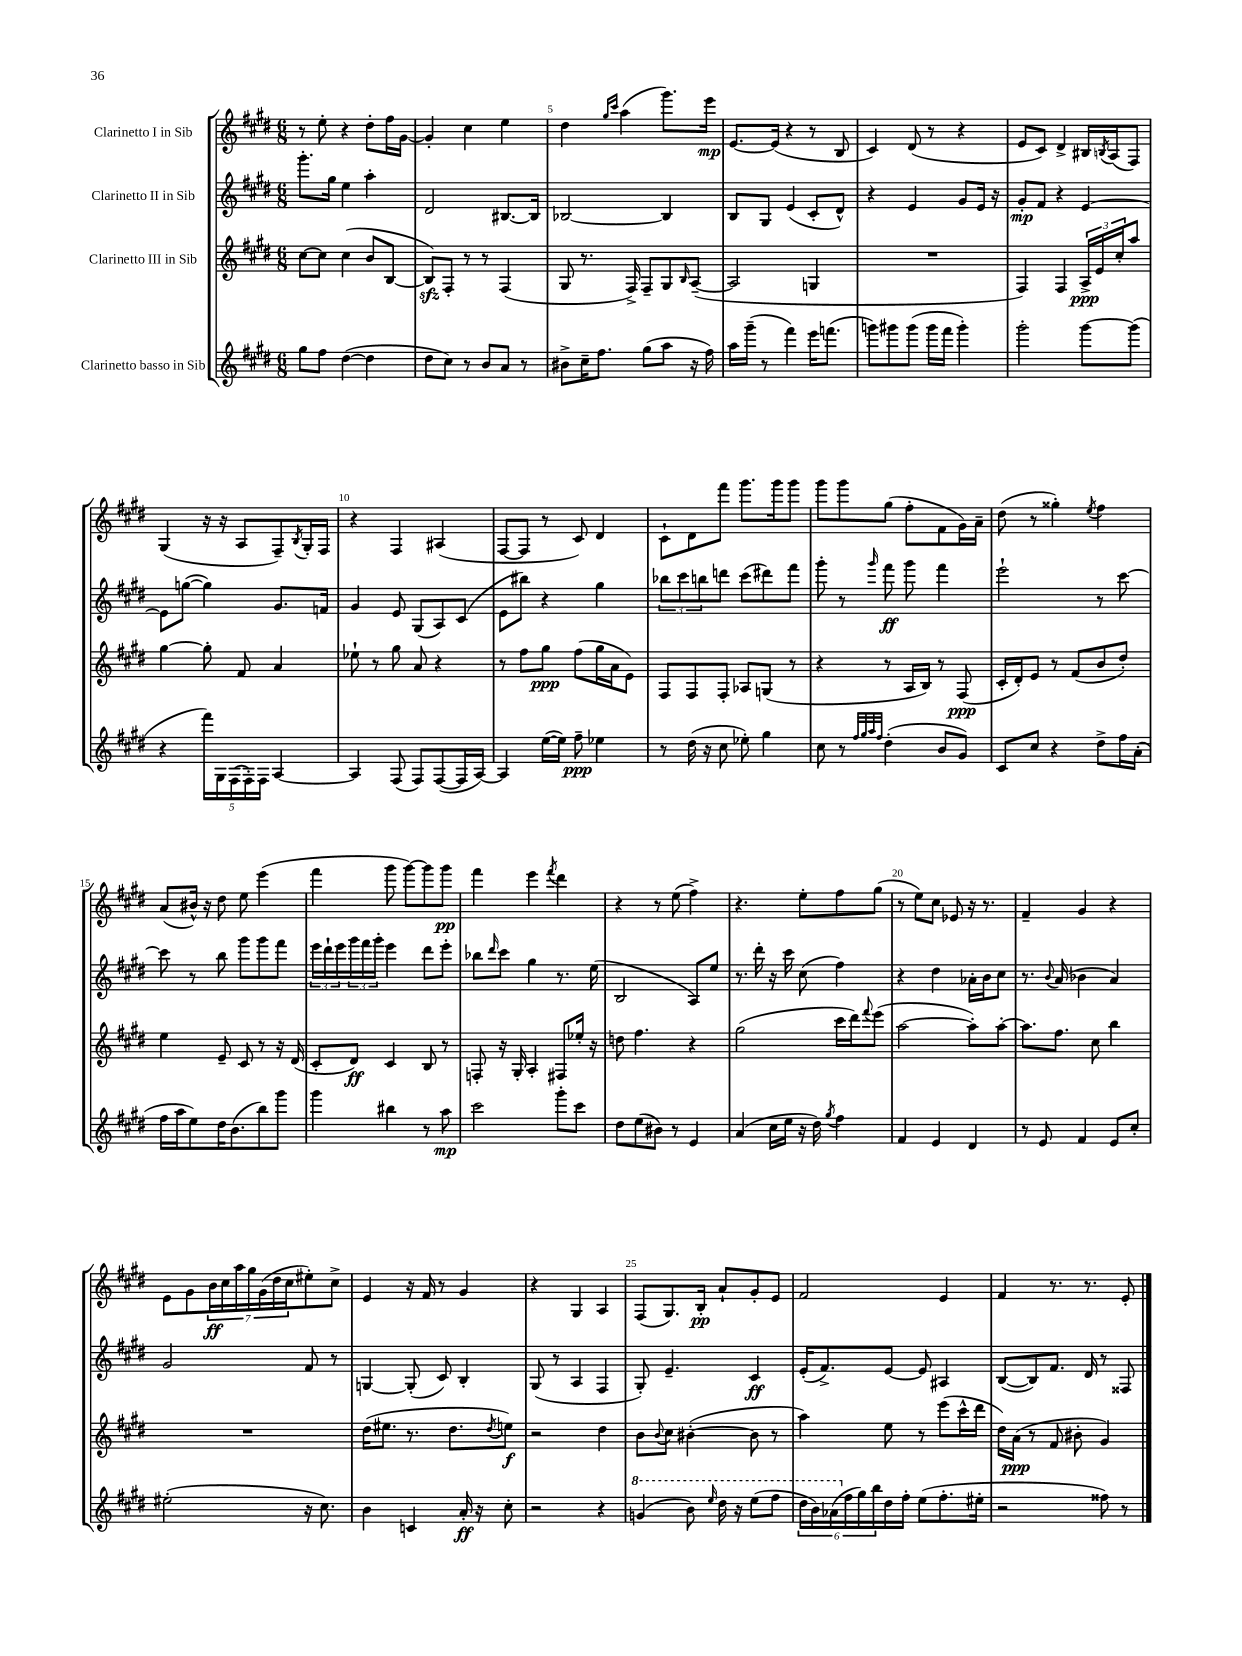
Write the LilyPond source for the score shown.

<<
\new StaffGroup <<
\new Staff = "s0" \with { instrumentName = "Clarinetto I in Sib" } {
    \clef treble \key e \major \numericTimeSignature \time 6/8
    r8 e''8-. r4 dis''8-. fis''16 gis'16~ |
    gis'4-. cis''4 e''4 |
    dis''4 \grace { gis''16 cis'''16 } a''4( gis'''8.) e'''16\mp |
    e'8.~ e'16( r4 r8 b8 |
    cis'4) dis'8( r8 r4 |
    e'8 cis'8) dis'4-> bis16 \acciaccatura { b8 } a16( fis8) |
    gis4( r16 r16 a8 fis8--) \acciaccatura { b8 } gis16-. fis16 |
    r4 fis4 ais4( |
    fis8~ fis8 r8 cis'8) dis'4 |
    cis'8-! dis'8 fis'''8 gis'''8. gis'''16 gis'''8 |
    gis'''8 gis'''8 gis''8( fis''8-. fis'8 gis'16) a'16-- |
    dis''8( r8 gisis''4-.) \acciaccatura { e''8 } fis''4 |
    a'8( bis'16-^) r16 dis''8 e''8 e'''4( |
    fis'''4 gis'''8 gis'''8~) gis'''8 gis'''8\pp |
    fis'''4 e'''4 \acciaccatura { fis'''8 } dis'''4 |
    r4 r8 e''8( fis''4->) |
    r4. e''8-. fis''8 gis''8( |
    r8 e''8) cis''8 ees'8 r16 r8. |
    fis'4-- gis'4 r4 |
    e'8 gis'8 \tuplet 7/4 { b'16\ff cis''16 a''16 gis''16 gis'16( dis''16 cis''16 } eis''8-.) cis''8-> |
    e'4 r16 fis'16 r8 gis'4 |
    r4 gis4 a4 |
    fis8( gis8.) b16-.\pp a'8-! gis'8-. e'8 |
    fis'2 e'4 |
    fis'4 r8. r8. e'8-. \bar "|." |
}
\new Staff = "s1" \with { instrumentName = "Clarinetto II in Sib" } {
    \clef treble \key e \major \numericTimeSignature \time 6/8
    gis'''8.-. gis''16 e''4 a''4-. |
    dis'2 bis8.~ bis16 |
    bes2~ bes4 |
    b8 gis8 e'4( cis'8-. dis'8-^) |
    r4 e'4 gis'8 e'16 r16 |
    gis'8-.\mp fis'8 r4 e'4~ |
    e'8 g''8~( g''4) gis'8. f'16 |
    gis'4 e'8 gis8( a8) cis'8( |
    e'8 bis''8) r4 gis''4 |
    \tuplet 3/2 { bes''8 cis'''8 b''8 } d'''8 cis'''8( dis'''8) fis'''8 |
    gis'''8-. r8 \grace { gis'''16 } fis'''8\ff gis'''8 fis'''4 |
    e'''2-! r8 cis'''8~ |
    cis'''8 r8 b''8 gis'''8 gis'''8 fis'''8 |
    \tuplet 3/2 { e'''16 dis'''16-! e'''16 } \tuplet 3/2 { gis'''16 fis'''16 gis'''16-. } e'''4 dis'''8 e'''8-. |
    bes''8 \grace { dis'''16 } cis'''8 gis''4 r8. e''16( |
    b2 a8) e''8 |
    r8. dis'''16-. r16 cis'''16 cis''8( fis''4) |
    r4 dis''4 aes'16-. b'16 cis''8 |
    r8. \appoggiatura { b'8 } a'16( bes'4 a'4) |
    gis'2 fis'8 r8 |
    g4~ g8-.( cis'8) b4-. |
    gis8( r8 a4 fis4 |
    gis8-.) e'4.-- cis'4\ff |
    e'16-.( fis'8.->) e'8~ e'8 ais4 |
    b8~( b8) fis'8. dis'16 r8 fisis8 \bar "|." |
}
\new Staff = "s2" \with { instrumentName = "Clarinetto III in Sib" } {
    \clef treble \key e \major \numericTimeSignature \time 6/8
    cis''8~ cis''8 cis''4( b'8 b8~ |
    b8\sfz) fis8-. r8 r8 fis4( |
    gis8 r8. fis16->) fis8-- gis8 \grace { b16 } a8~--( |
    a2 g4 |
    R2. |
    fis4) fis4 \tuplet 3/2 { a16->\ppp e'16 cis''16-. } a''8 |
    gis''4~ gis''8-. fis'8 a'4 |
    ees''8-! r8 gis''8 a'8 r4 |
    r8 fis''8 gis''8\ppp fis''8( gis''16 a'16 e'8) |
    fis8 fis8 fis8-. aes8 g8( r8 |
    r4 r8 a16 b16) r8 fis8\ppp( |
    cis'16-. dis'16-.) e'8 r8 fis'8( b'8 dis''8-.) |
    e''4 e'8-- cis'8 r8 r16 dis'16( |
    cis'8-. dis'8\ff) cis'4 b8 r8 |
    f8-. r16 gis16-. a4-. fis8 ees''16-. r16 |
    d''8 fis''4. r4 |
    gis''2( cis'''16 dis'''16) \appoggiatura { fis'''8 } e'''8( |
    a''2~ a''8-.) a''8~-. |
    a''8. fis''8. cis''8 b''4 |
    R2. |
    dis''16( eis''8. r8. dis''8. \acciaccatura { dis''8 } e''8\f) |
    r2 dis''4 |
    b'8 \appoggiatura { b'8 } cis''8 bis'4~-.( bis'8 r8 |
    a''4) e''8 r8 e'''8( cis'''16-^ dis'''16 |
    dis''16) a'16\ppp( r8 fis'8 bis'8-. gis'4) \bar "|." |
}
\new Staff = "s3" \with { instrumentName = "Clarinetto basso in Sib" } {
    \clef treble \key e \major \numericTimeSignature \time 6/8
    gis''8 fis''8 dis''4~( dis''4 |
    dis''8 cis''8) r8 b'8 a'8 r8 |
    bis'8-> cis''16-- fis''8. gis''8( a''8 r16 fis''16) |
    a''16 gis'''16--( r8 fis'''4) e'''16 f'''8.( |
    g'''8) gis'''8 gis'''8( gis'''16 fis'''16 gis'''4-.) |
    gis'''2-. gis'''8~ gis'''8( |
    r4 \tuplet 5/4 { fis'''16) gis16 fis16( fis16-.) fis16 } a4~ |
    a4 fis8( fis8) fis8~( fis16 a16~) |
    a4 e''16~( e''16) fis''8--\ppp ees''4 |
    r8 dis''16( r16 cis''8 ees''8-.) gis''4 |
    cis''8 r8 \grace { fis''32 gis''32 a''32 fis''32 } dis''4-.( b'8 gis'8) |
    cis'8 cis''8 r4 dis''8-> fis''16 a'16-.( |
    fis''16 a''16 e''8) dis''16 b'8.( b''8) gis'''8 |
    gis'''4 bis''4 r8 a''8\mp |
    cis'''2 gis'''8-. cis'''8 |
    dis''8 e''8( bis'8) r8 e'4 |
    a'4( cis''16 e''16 r16 dis''16) \acciaccatura { gis''8 } fis''4 |
    fis'4 e'4 dis'4 |
    r8 e'8 fis'4 e'8 cis''8-. |
    eis''2-.( r16 cis''8.) |
    b'4 c'4 a'16-.\ff r16 cis''8-. |
    r2 r4 |
    \ottava #1 g''4( b''8) \grace { e'''16 } dis'''16 r16 e'''8( fis'''8 |
    \tuplet 6/4 { dis'''16 b''16) aes''16( \ottava #0 fis''16 gis''16) b''16 } dis''16 fis''16-. e''8( fis''8.-. eis''16-. |
    r2 fisis''8) r8 \bar "|." |
}
>>
>>
\layout { \context { \Score currentBarNumber = #3 \override BarNumber.break-visibility = ##(#f #t #t) barNumberVisibility = #(every-nth-bar-number-visible 5) } }
